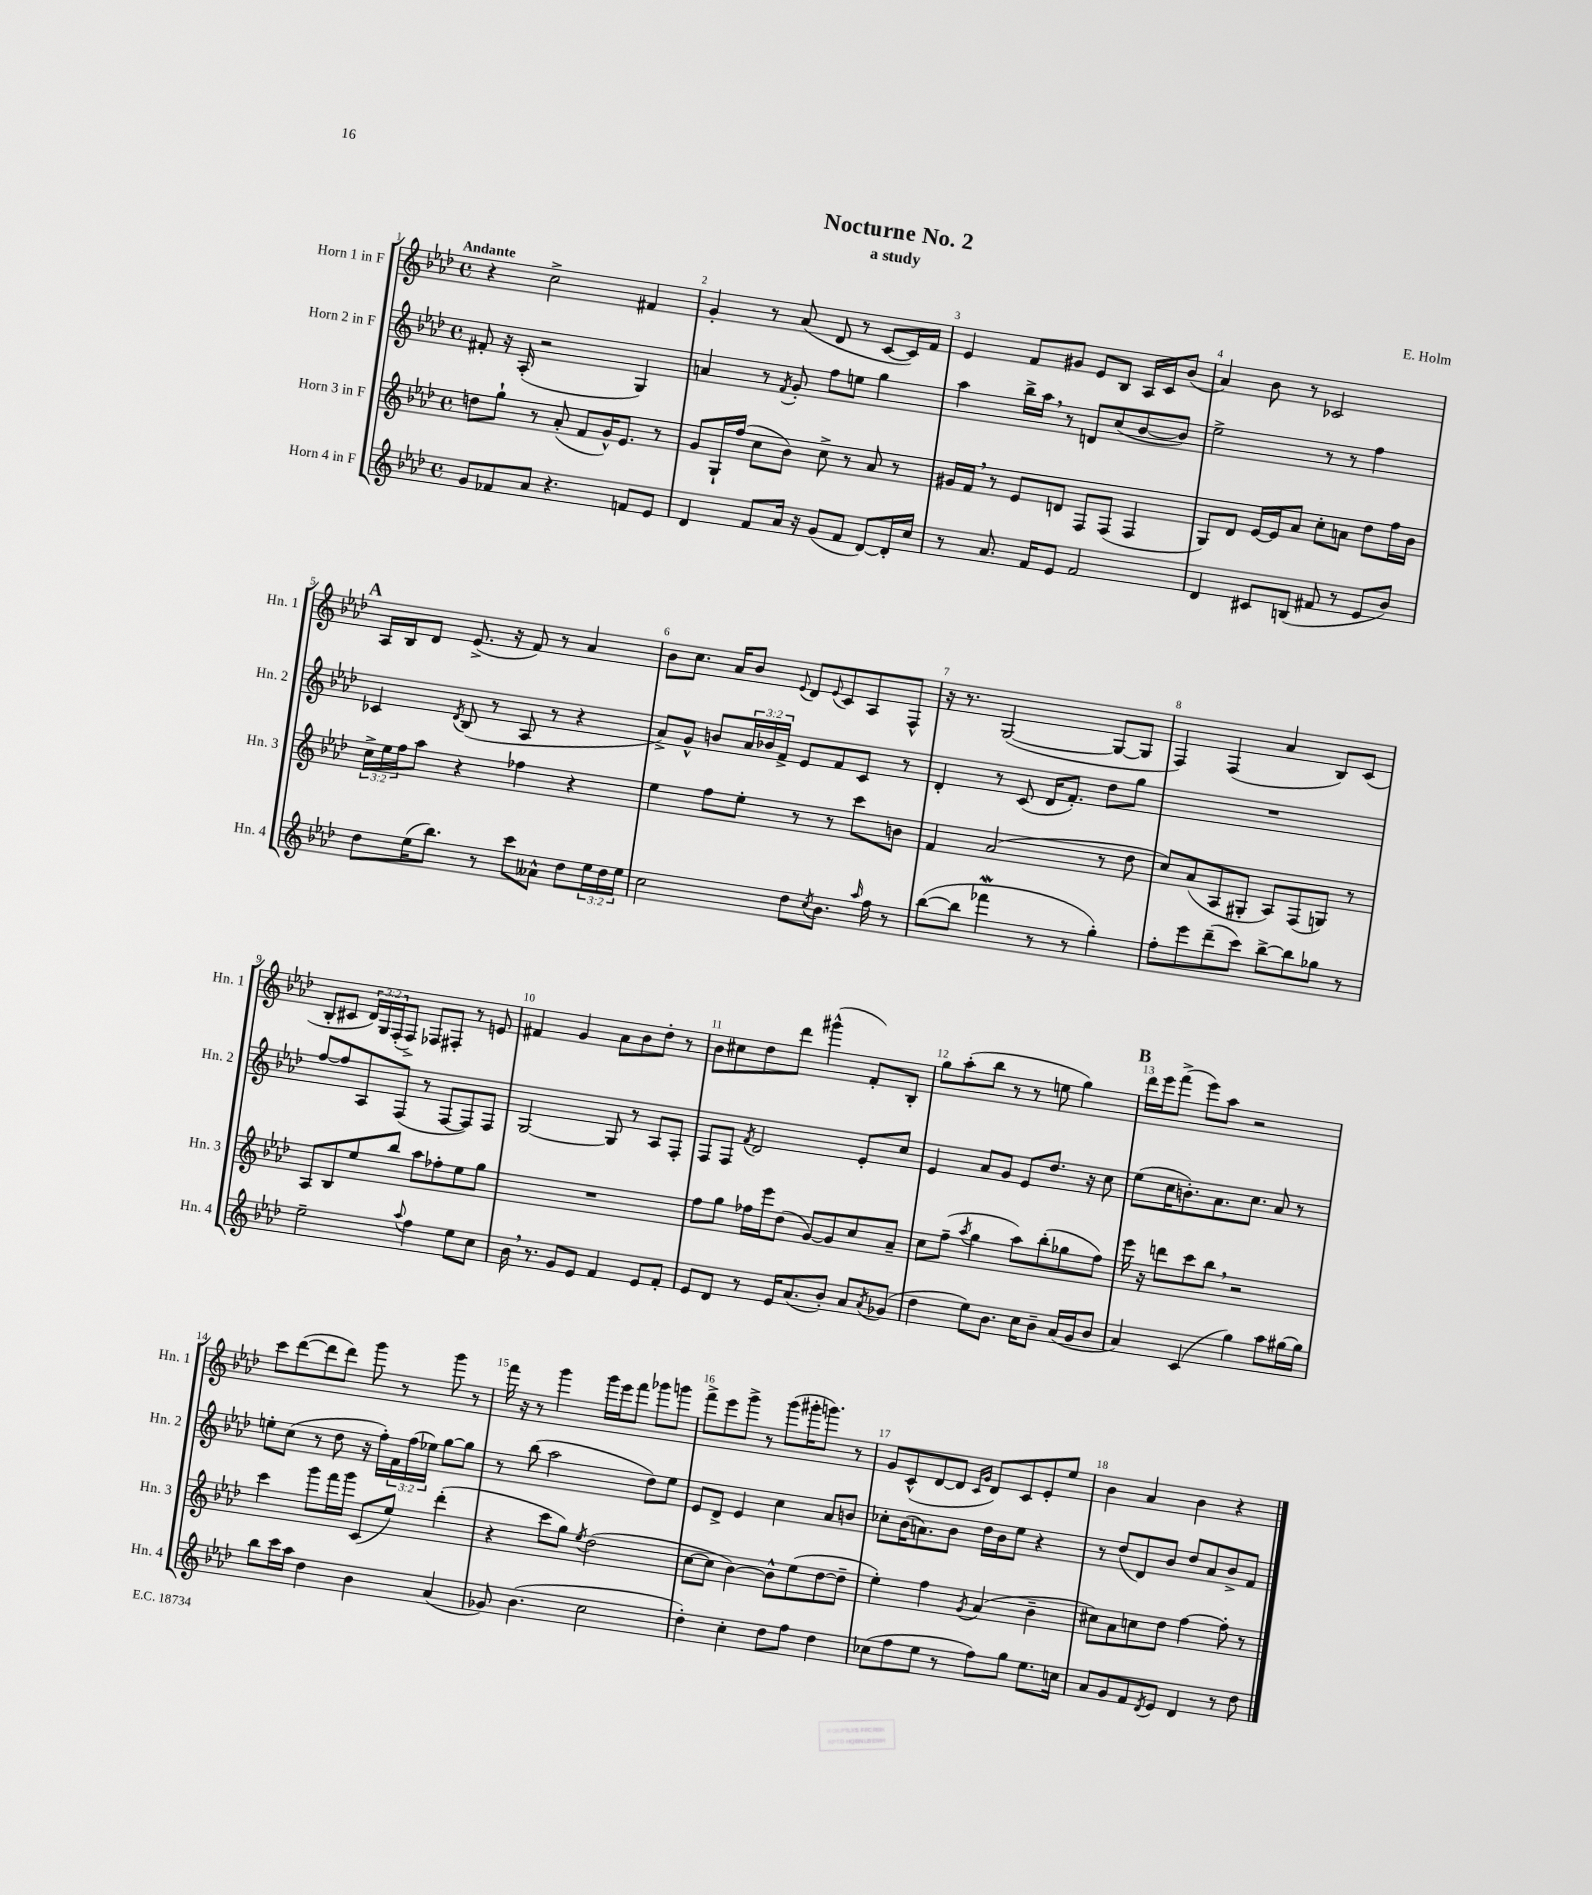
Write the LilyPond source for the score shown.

\header { title = "Nocturne No. 2" composer = "E. Holm" subtitle = "a study" }
<<
\new StaffGroup <<
\new Staff = "s0" \with { instrumentName = "Horn 1 in F" shortInstrumentName = "Hn. 1" } {
    \clef treble \key aes \major \defaultTimeSignature \time 4/4 \override Staff.TupletNumber.text = #tuplet-number::calc-fraction-text \tempo "Andante"
    r4 c''2-> fis'4 |
    g'4-. r8 aes'8( des'8 r8 c'8~ c'16) f'16 |
    ees'4 f'8 gis'8 ees'8 bes8 aes16 c'16 bes'8( |
    aes'4) bes'8 r8 ces'2 |
    \mark \markup { \bold "A" } aes16 bes16 des'8 ees'8.->( r16 f'8) r8 aes'4 |
    bes'8 c''8. aes'16 bes'8 \appoggiatura { ees'8 } des'8 \appoggiatura { ees'8 } c'8 aes8 f8-^ |
    r16 r8. g2~( g8~ g8 |
    f4) f4( aes'4 bes8) c'8( |
    bes8-. cis'8 \tuplet 3/2 { des'16) g16 f16-.( } f8->) fes8 fis8-. r8 e'8 |
    fis'4 g'4 aes'8 bes'8 des''8-. r8 |
    bes'8 cis''8 des''8 des'''8 gis'''4-^( f'8-.) bes8-. |
    g''8 aes''8-.( bes''8 r8 r8 e''8 g''4) |
    \mark \markup { \bold "B" } des'''16 ees'''16 f'''8->( ees'''8) aes''8 r2 |
    c'''8 des'''8~( des'''8 des'''8) g'''8 r8 g'''8 r8 |
    f'''16 r16 r8 g'''4 g'''16 ees'''16 f'''8 ges'''8 g'''8 |
    f'''8-> ees'''8 g'''8-> r8 g'''8( gis'''16-. g'''8.) r8 |
    g'8 c'8-^( des'8~ des'8 \grace { c'16 g'16 } des'8) c'8 ees'8-. ees''8 |
    bes'4 aes'4 bes'4 r4 \bar "|." |
}
\new Staff = "s1" \with { instrumentName = "Horn 2 in F" shortInstrumentName = "Hn. 2" } {
    \clef treble \key aes \major \defaultTimeSignature \time 4/4 \override Staff.TupletNumber.text = #tuplet-number::calc-fraction-text
    fis'8-. r16 aes16-.( r2 g4) |
    a'4 r8 \acciaccatura { f'8 } g'8-. f''8 e''8 g''4 |
    aes''4 bes''16-> aes''16 \breathe r8 d'8 c''8( bes'8~ bes'8) |
    ees''2-> r8 r8 f''4 |
    \mark \markup { \bold "A" } ces'4 \acciaccatura { des'8 } bes8( r8 aes8 r8 r4 |
    aes'8->) g'8-^ b'8 \tuplet 3/2 { aes'16 bes'16 f'16-> } ees'8 f'8 c'8 r8 |
    des'4-. r8 c'8( des'16 f'8.-.) des''8 g''8 |
    R1 |
    f''8~ f''8 aes8 f8( r8 f8~ f8) f8 |
    g2~ g8 r8 aes8 f8-. |
    f8 f8 \acciaccatura { f'8 } des'2 ees'8-. c''8 |
    ees'4 aes'8 g'8 ees'8 des''8. r16 c''8 |
    \mark \markup { \bold "B" } ees''8( c''16 b'8.-.) aes'8. c''8. aes'8 r8 |
    e''8-. c''8( r8 des''8 r16 f''16-.) \tuplet 3/2 { f'16 f''16( ees''16) } g''8~ g''8 |
    r8 bes''8( aes''2 des''8) ees''8 |
    ees'8 des'8-> ees'4 c''4 aes'8 b'8 |
    ces''8-. bes'16( a'8.) bes'8 des''16 bes'16 ees''8 r4 |
    r8 des''8( des'8) bes'8 des''8 aes'8 bes'8-> f'8 \bar "|." |
}
\new Staff = "s2" \with { instrumentName = "Horn 3 in F" shortInstrumentName = "Hn. 3" } {
    \clef treble \key aes \major \defaultTimeSignature \time 4/4 \override Staff.TupletNumber.text = #tuplet-number::calc-fraction-text
    d''8 g''8-! r8 aes'8-.( f'8 g'16-^) ees'8. r8 |
    g'8 g16-! f''16( c''8 bes'8) c''8-> r8 aes'8 r8 |
    gis'16 f'16 \breathe r8 ees'8 d'8 f8 f8( f4 |
    g8) des'8 ees'16~ ees'16 aes'8 c''8-. a'8 des''8 f''16 bes'16 |
    \mark \markup { \bold "A" } \tuplet 3/2 { c''16-> ees''16 f''16 } aes''8 r4 fes''4 r4 |
    ees''4 f''8 ees''8-. r8 r8 c'''8 b'8 |
    f'4 aes'2( r8 des''8 |
    c''8) aes'8( aes8 gis8-. aes8) f8( g8) r8 |
    aes8 bes8 ees''8 bes''8 aes''8 fes''8-. ees''8 g''8 |
    R1 |
    f''8 g''8 fes''16 ees'''16 des''8( g'8~) g'8 c''8 aes'8-- |
    c''8 f''8--( \acciaccatura { aes''8 } g''4 aes''8) bes''8-.( ges''8 f''8) |
    \mark \markup { \bold "B" } ees'''16 r16 d'''8 c'''8 bes''8 \breathe r2 |
    c'''4 g'''8 f'''16 g'''16 c'8( ees''8) des'''4-.( |
    r4 c'''8 g''8) \acciaccatura { ees''8 } des''2( |
    c''8~ c''8 bes'4~) bes'8-^ ees''8( des''8~ des''8-- |
    ees''4-.) f''4 \acciaccatura { g'8 } aes'4( bes'4-- |
    cis''8) aes'8 c''8 des''8 f''4~ f''8-. r8 \bar "|." |
}
\new Staff = "s3" \with { instrumentName = "Horn 4 in F" shortInstrumentName = "Hn. 4" } {
    \clef treble \key aes \major \defaultTimeSignature \time 4/4 \override Staff.TupletNumber.text = #tuplet-number::calc-fraction-text
    g'8 fes'8 aes'8 r4. f'8 ees'8 |
    des'4 f'8 aes'16 r16 g'8( f'8 des'8~) des'16-. c''16 |
    r8 aes'8. f'16 ees'8 f'2 |
    des'4 cis'8 b8( fis'8 r8 ees'8 bes'8) |
    \mark \markup { \bold "A" } des''8 ees''16( bes''8.) r8 c'''8 aeses'8-^ des''8 \tuplet 3/2 { ees''16 des''16 ees''16 } |
    c''2 des''8 \acciaccatura { c''8 } bes'8. \grace { aes''16 } f''16 r8 |
    bes''8~( bes''8 fes'''4\mordent r8 r8 g''4-.) |
    f''8-. ees'''8 des'''8--( c'''8) bes''8~-> bes''8 ges''8 r8 |
    ees''2-- \appoggiatura { aes''8 } f''4 ees''8 c''8 |
    bes'16 \breathe r8. g'8 ees'8 f'4 ees'8 f'8-. |
    ees'8 des'8 r8 ees'16 aes'8.( bes'8-.) aes'8 \acciaccatura { aes'8 } ges'8( |
    des''4 ees''8) bes'8. c''16 bes'8-- aes'16( g'16 bes'8 |
    \mark \markup { \bold "B" } aes'4) c'4( g''4) aes''8 gis''16~ gis''16 |
    bes''8 c'''16 aes''16 des''4 bes'4 aes'4( |
    ges'8) bes'4.( c''2 |
    des''4-.) c''4-. des''8 f''8 des''4 |
    ces''8( f''8 ees''8 r8 f''8) g''8 ees''8. c''16 |
    aes'8 g'8 f'8 \acciaccatura { des'8 } ees'8 des'4 r8 des''8 \bar "|." |
}
>>
>>
\layout { \context { \Score \override BarNumber.break-visibility = ##(#f #t #t) barNumberVisibility = #all-bar-numbers-visible } }
